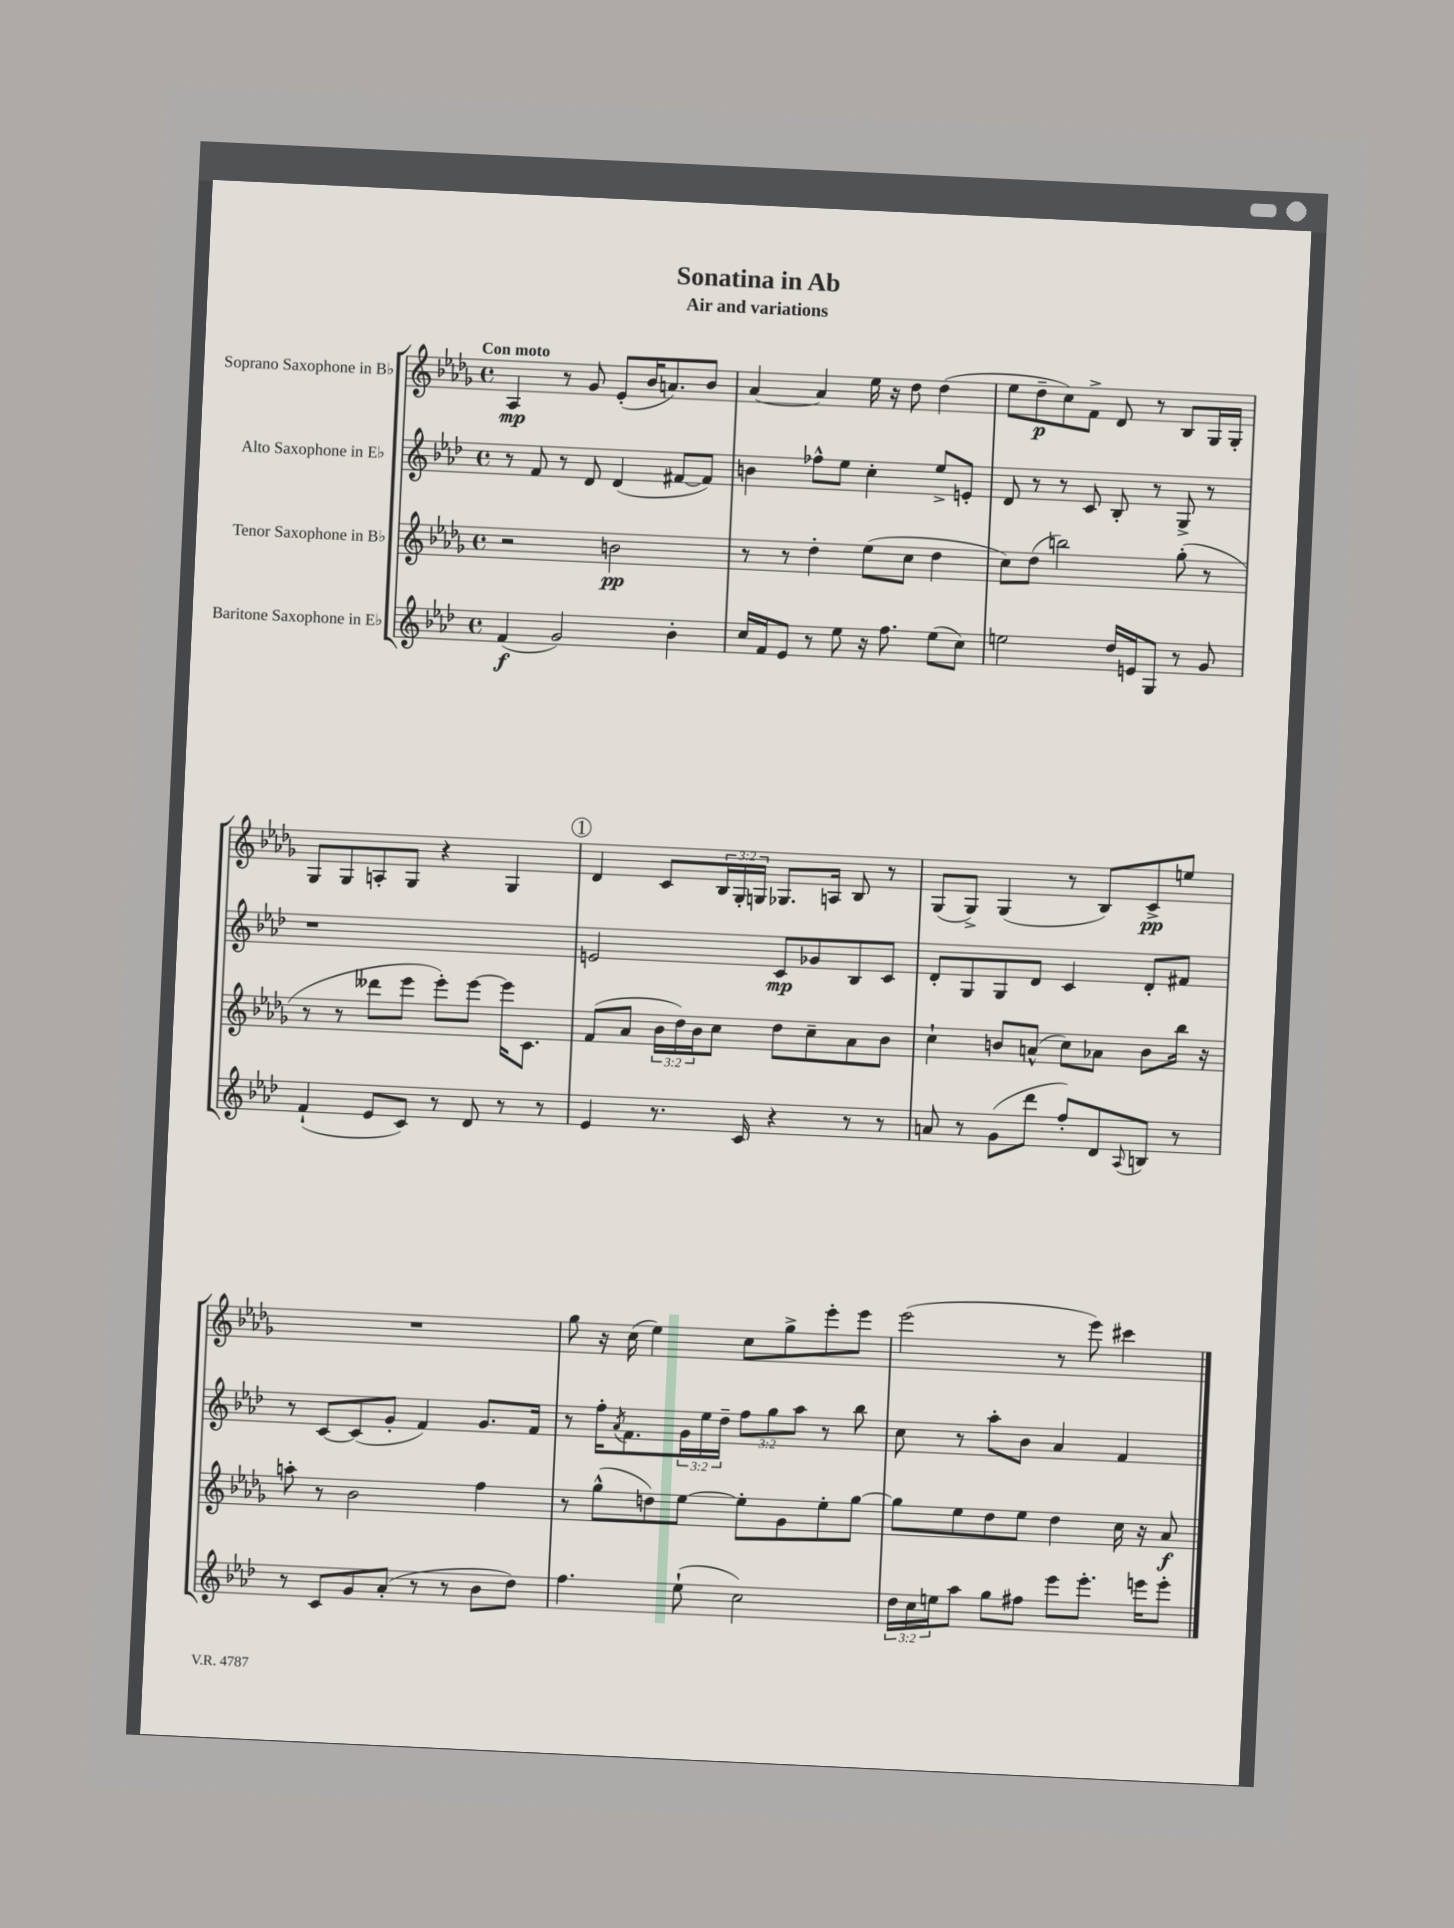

**kern	**kern	**kern	**kern
*staff4	*staff3	*staff2	*staff1
*clefG2	*clefG2	*clefG2	*clefG2
*k[b-e-a-d-]	*k[b-e-a-d-g-]	*k[b-e-a-d-]	*k[b-e-a-d-g-]
*M4/4	*M4/4	*M4/4	*M4/4
*met(c)	*met(c)	*met(c)	*met(c)
(4f/	2r	8r	4A-/
.	.	8f/	.
2g/)	.	8r	8r
.	.	8d-/	8g-/
.	2b\	(4d-/	(8e-'/L
.	.	.	16b-/K
.	.	.	8.a/)
4b-'\	.	[8f#/L	.
.	.	8f#/]J)	8b-/J
=	=	=	=
16cc/LL	8r	4b\	[4a-/
16f/J	.	.	.
8e-/J	8r	.	.
8r	4dd-'\	8ff-^^\L	4a-/]
8ee-\	.	8ee-\J	.
16r	(8ee-\L	4cc'\	16ee-\
8.ff\	.	.	16r
.	8cc\J	.	8dd-\
(8ee-\L	4dd-\	8ee-^/L	(4dd-\
8cc\J)	.	8e'/J	.
=	=	=	=
2ee\	8cc\L)	8d-/	8ee-\L
.	(8dd-\J	8r	8dd-~\
.	2bb\)	8r	8cc\)
.	.	8c/	8f^\J
16dd-/LL	.	8B-'/	8d-/
16e/J	.	.	.
8G/J	.	8r	8r
8r	(8gg-'\	8G^/	8B-/L
8g/	8r	8r	16G-/L
.	.	.	16G-'/JJ
=	=	=	=
(4f`/	8r	1r	8G-/L
.	8r	.	8G-/
8e-/L	8ddd--\L	.	8A'/
8c/J)	8eee-\J	.	8G-/J
8r	8eee-'\L)	.	4r
8d-/	[8eee-\J	.	.
8r	16eee-\]LK	.	4G-/
.	8.c\J	.	.
8r	.	.	.
=	=	=	=
4e-/	(8f/L	2e/	4d-/
.	8a-/J	.	.
8.r	24b-\LL	.	8c/L
.	24dd-\)	.	.
.	24b-\J	.	.
.	8cc\J	.	24B-/L
.	.	.	24G-'/
16c/	.	.	.
.	.	.	24G/JJ
4r	8dd-\L	8c/L	8.G-/L
.	8cc~\	8g-/	.
.	.	.	16A/Jk
8r	8a-\	8B-/	8B-/
8r	8b-\J	8c/J	8r
=	=	=	=
8a/	4cc`\	8d-'/L	(8G-/L
8r	.	8G/	8G-^/J)
(8g\L	8b/L	8G/	(4G-/
8ddd-\J	(8a^^/J	8d-/J	.
8ff'/L)	8cc\L)	4c/	8r
8d-/	8a-\J	.	8B-/L)
8qqA-/	.	.	.
8B/J	8b\L	8d-'/L	8c^/
8r	16bb-\Jk	8f#/J	8ee/J
.	16r	.	.
=	=	=	=
8r	8aa'\	8r	1r
8c/L	8r	[8c/L	.
8g/	2b-\	(8c/]	.
(8a-'/J	.	8g'/J	.
8r	.	4f/)	.
8r	.	.	.
8b-\L	4ff\	8.g/L	.
8dd-\J)	.	.	.
.	.	16f/Jk	.
=	=	=	=
4.ff\	8r	8r	8gg-\
.	(8gg-^^\L	16ff'\LK	16r
.	.	8qa-/	.
.	.	8.f\	(16cc\
.	8dd\)	.	4ee-\)
(8ee-`\	[8ee-\J	24g\L	.
.	.	24ee-\	.
.	.	24dd-~\JJ	.
2cc\)	8ee-'\]L	12ff\L	8cc\L
.	.	12gg\	.
.	8g-\	.	8gg-^\
.	.	12aa-\J	.
.	8ee-'\	8r	8eee-'\
.	[8gg-\J	8bb-\	8eee-\J
=	=	=	=
24dd-\LL	8gg-\]L	8cc\	(2eee-\
24cc\	.	.	.
24ee\J	.	.	.
8aa-\J	8ee-\	8r	.
8gg\L	8dd-\	8aa-'\L	.
8ff#\J	8ee-\J	8b-\J	.
8eee-\L	4dd-\	4a-/	8r
8.eee-'\J	.	.	8eee-\)
.	16cc\	4f/	4ccc#\
16eee\LK	16r	.	.
8eee'\J	8a-/	.	.
==	==	==	==
*-	*-	*-	*-
